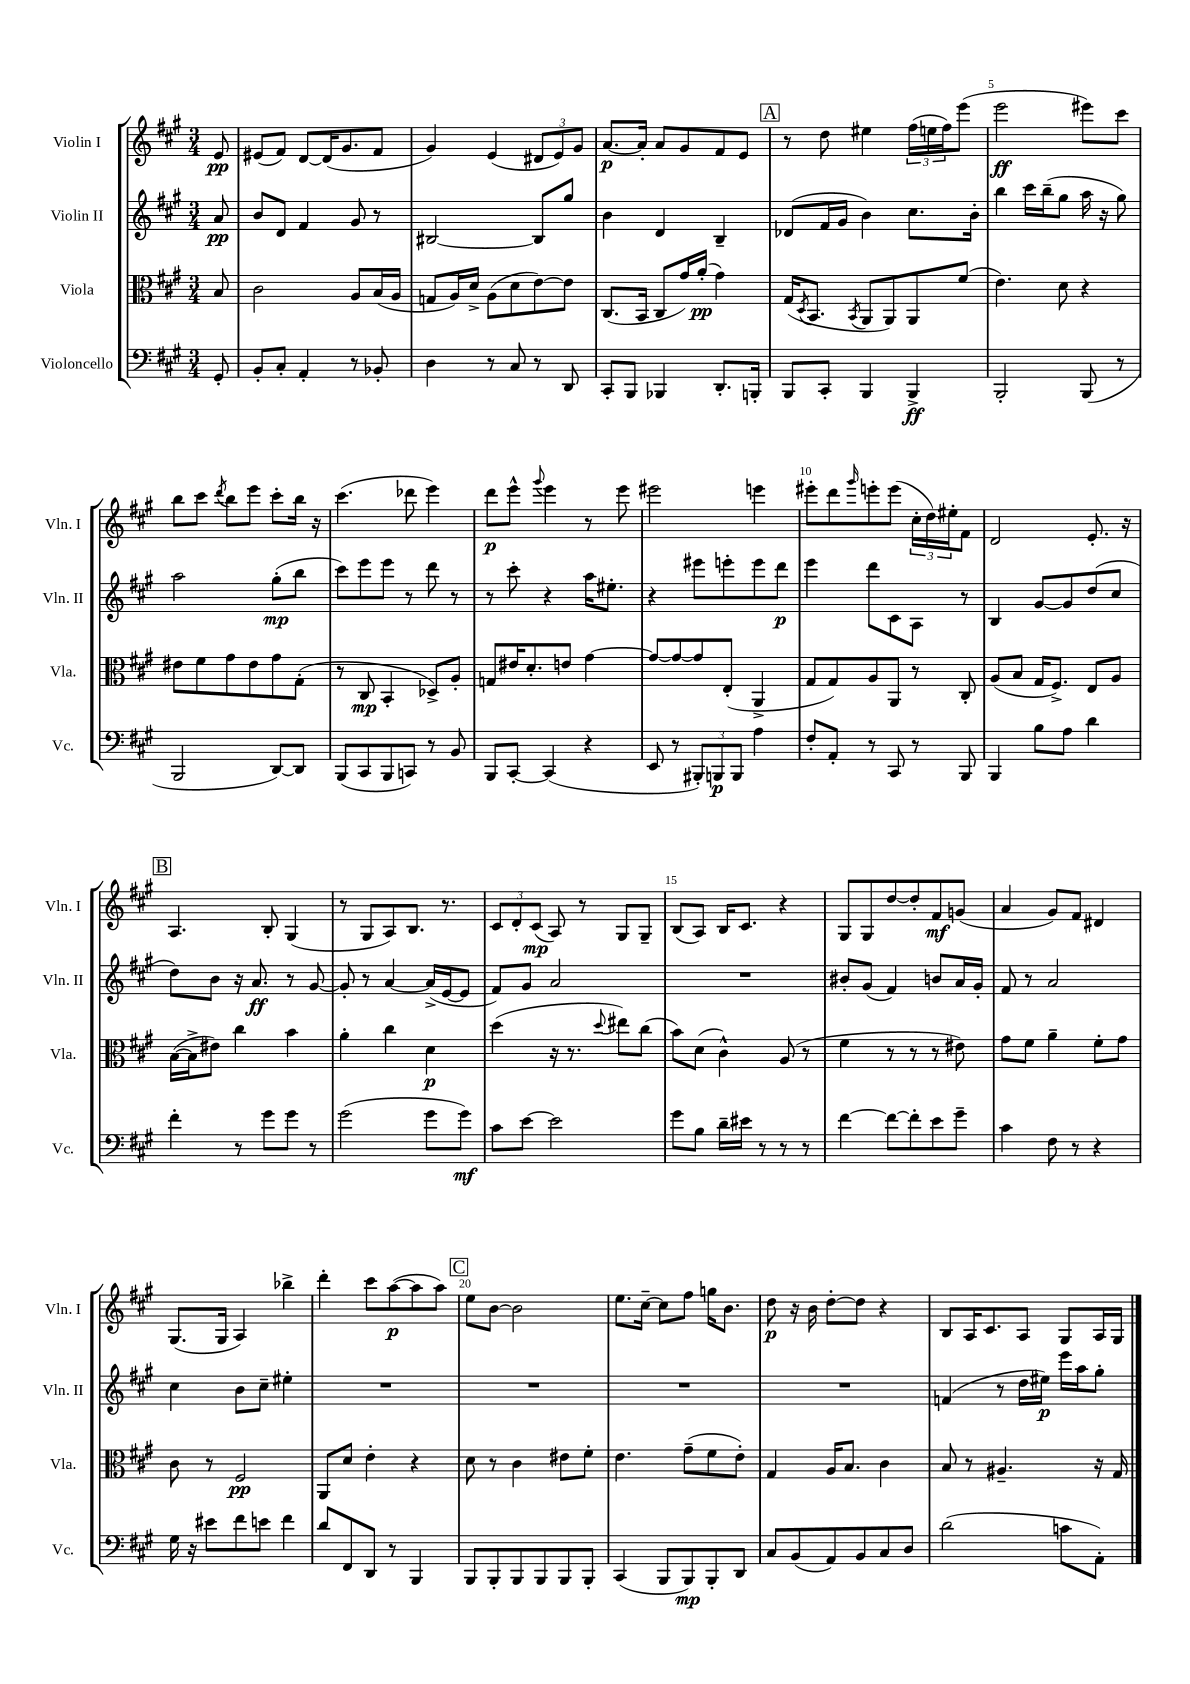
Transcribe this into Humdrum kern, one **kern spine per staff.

**kern	**kern	**kern	**kern
*staff4	*staff3	*staff2	*staff1
*clefF4	*clefC3	*clefG2	*clefG2
*k[f#c#g#]	*k[f#c#g#]	*k[f#c#g#]	*k[f#c#g#]
*M3/4	*M3/4	*M3/4	*M3/4
8GG#'	8B	8a	8e
=	=	=	=
8BB'	2c#	8b	(8e#
8C#'	.	8d	8f#)
4AA'	.	4f#	[8d
.	.	.	(16d]
.	.	.	8.g#
8r	8A	8g#	.
8BB-'	(16B	8r	8f#
.	16A	.	.
=	=	=	=
4D	8G	[2B#	4g#)
.	16A)	.	.
.	16d^	.	.
8r	(8A	.	(4e
8C#	8d	.	.
8r	[8e)	8B#]	12d#
.	.	.	12e)
8DD	8e]	8gg#	.
.	.	.	12g#
=	=	=	=
8CC#'	(8.C#	4b	[8.a
8BBB	.	.	.
.	16BB	.	16a']
4BBB-	8C#	4d	8a
.	16g#)	.	8g#
.	(16a'	.	.
8.DD'	4g#)	4B~	8f#
.	.	.	8e
16BBB'	.	.	.
=	=	=	=
8BBB	(16G#	(8d-	8r
.	8qD	.	.
.	8.BB	.	.
8CC#'	.	16f#	8dd
.	.	16g#	.
.	8qBB	.	.
4BBB	8AA	4b)	4ee#
.	8AA)	.	.
4BBB^	8AA	8.cc#	(24ff#
.	.	.	24ee
.	.	.	24ff#)
.	(8f#	.	(8eee
.	.	16b'	.
=	=	=	=
2BBB'	4.e)	4bb	2eee
.	.	16ccc#	.
.	.	(16bb~	.
.	8d	8gg#	.
(8BBB	4r	16aa	8eee#)
.	.	16r	.
8r	.	8gg#)	8ccc#
=	=	=	=
2BBB	8e#	2aa	8bb
.	8f#	.	8ccc#
.	.	.	8qddd
.	8g#	.	8bb
.	8e#	.	8eee
[8DD)	8g#	(8gg#'	8ccc#'
8DD]	(8G#'	8bb	16bb
.	.	.	16r
=	=	=	=
(8BBB	8r	8ccc#)	(4.ccc#
8CC#	8C#	8eee	.
8BBB	4BB'	8eee	.
8CC)	.	8r	8ddd-
8r	8D-^)	8ddd	4eee)
8BB	8A'	8r	.
=	=	=	=
8BBB	8G	8r	8ddd
[8CC#'	16e#	8ccc#'	8eee^^
.	8.d'	.	.
.	.	.	8qqggg#
(4CC#]	.	4r	4eee
.	8e	.	.
4r	[4g#	16aa	8r
.	.	8.ee#'	.
.	.	.	8eee
=	=	=	=
8EE	8g#_	4r	2eee#
8r	8g#_	.	.
12BBB#')	8g#]	8eee#	.
12BBB	.	.	.
.	(8E'	8eee'	.
12BBB	.	.	.
4A	4AA^	8eee	4eee
.	.	8ddd	.
=	=	=	=
8F#'	8G#	4eee	8eee#'
8AA'	8G#)	.	8ddd
.	.	.	16qqggg#
8r	8A	8ddd	8eee'
8CC#	8AA	8c#	(8eee
8r	8r	8A	24cc#'
.	.	.	24dd)
.	.	.	24ee#'
8BBB	8C#'	8r	8f#
=	=	=	=
4BBB	(8A	4B	2d
.	8B	.	.
8B	16G#	[8g#	.
.	8.F#^)	.	.
8A	.	8g#]	.
4d	8E	(8dd	8.e'
.	8A	8cc#	.
.	.	.	16r
=	=	=	=
4f#'	([16B	8dd)	4.A
.	16B^]	.	.
.	8e#)	8b	.
8r	4cc#	16r	.
.	.	8.a	.
8g#	.	.	8B'
8g#	4b	8r	(4G#
8r	.	[8g#	.
=	=	=	=
(2g#	4a'	8g#']	8r
.	.	8r	8G#
.	4cc#	[4a	8A)
.	.	.	8.B
8g#	4d	(16a^]	.
.	.	[16e	8.r
8g#)	.	8e]	.
=	=	=	=
8c#	(4dd	8f#)	12c#
.	.	.	12d'
[8e	.	8g#	.
.	.	.	(12c#
2e]	16r	2a	8A)
.	8.r	.	.
.	.	.	8r
.	8qqdd	.	.
.	8ee#)	.	8G#
.	(8cc#	.	8G#~
=	=	=	=
8g#	8b)	2.r	(8B
8B	(8d	.	8A)
16d~	4c#^^)	.	16B
16e#	.	.	8.c#
8r	.	.	.
8r	(8A	.	4r
8r	8r	.	.
=	=	=	=
[4f#	4f#	8b#'	8G#
.	.	(8g#	8G#
8f#_	8r	4f#)	[8dd
8f#']	8r	.	8dd']
8e	8r	8b	8f#
8g#~	8e#)	16a	(8g
.	.	16g#'	.
=	=	=	=
4c#	8g#	8f#	4a
.	8f#	8r	.
8F#	4a~	2a	8g#)
8r	.	.	8f#
4r	8f#'	.	4d#
.	8g#	.	.
=	=	=	=
16G#	8c#	4cc#	(8.G#
16r	.	.	.
8e#	8r	.	.
.	.	.	16G#
8f#	2F#	8b	4A)
8e	.	8cc#~	.
4f#	.	4ee#'	4bb-^
=	=	=	=
8d	8AA	2.r	4ddd'
8FF#	8d	.	.
8DD	4e'	.	8ccc#
8r	.	.	([8aa
4BBB	4r	.	8aa]
.	.	.	8aa)
=	=	=	=
8BBB	8d	2.r	8ee
8BBB'	8r	.	[8b
8BBB	4c#	.	2b]
8BBB	.	.	.
8BBB	8e#	.	.
8BBB'	8f#'	.	.
=	=	=	=
(4CC#	4.e	2.r	8.ee
.	.	.	[16cc#~
8BBB	.	.	8cc#]
8BBB)	(8g#~	.	8ff#
8BBB'	8f#	.	16gg
.	.	.	8.b
8DD	8e')	.	.
=	=	=	=
8C#	4G#	2.r	8dd
(8BB	.	.	16r
.	.	.	16b
8AA)	16A	.	[8dd'
.	8.B	.	.
8BB	.	.	8dd]
8C#	4c#	.	4r
8D	.	.	.
=	=	=	=
(2d	8B	(4f	8B
.	8r	.	16A
.	.	.	8.c#
.	4.A#~	8r	.
.	.	16dd	8A
.	.	16ee#)	.
8c	.	16eee	8G#
.	.	16aa	.
8AA')	16r	8gg#'	16A
.	16G#	.	16G#
==	==	==	==
*-	*-	*-	*-
